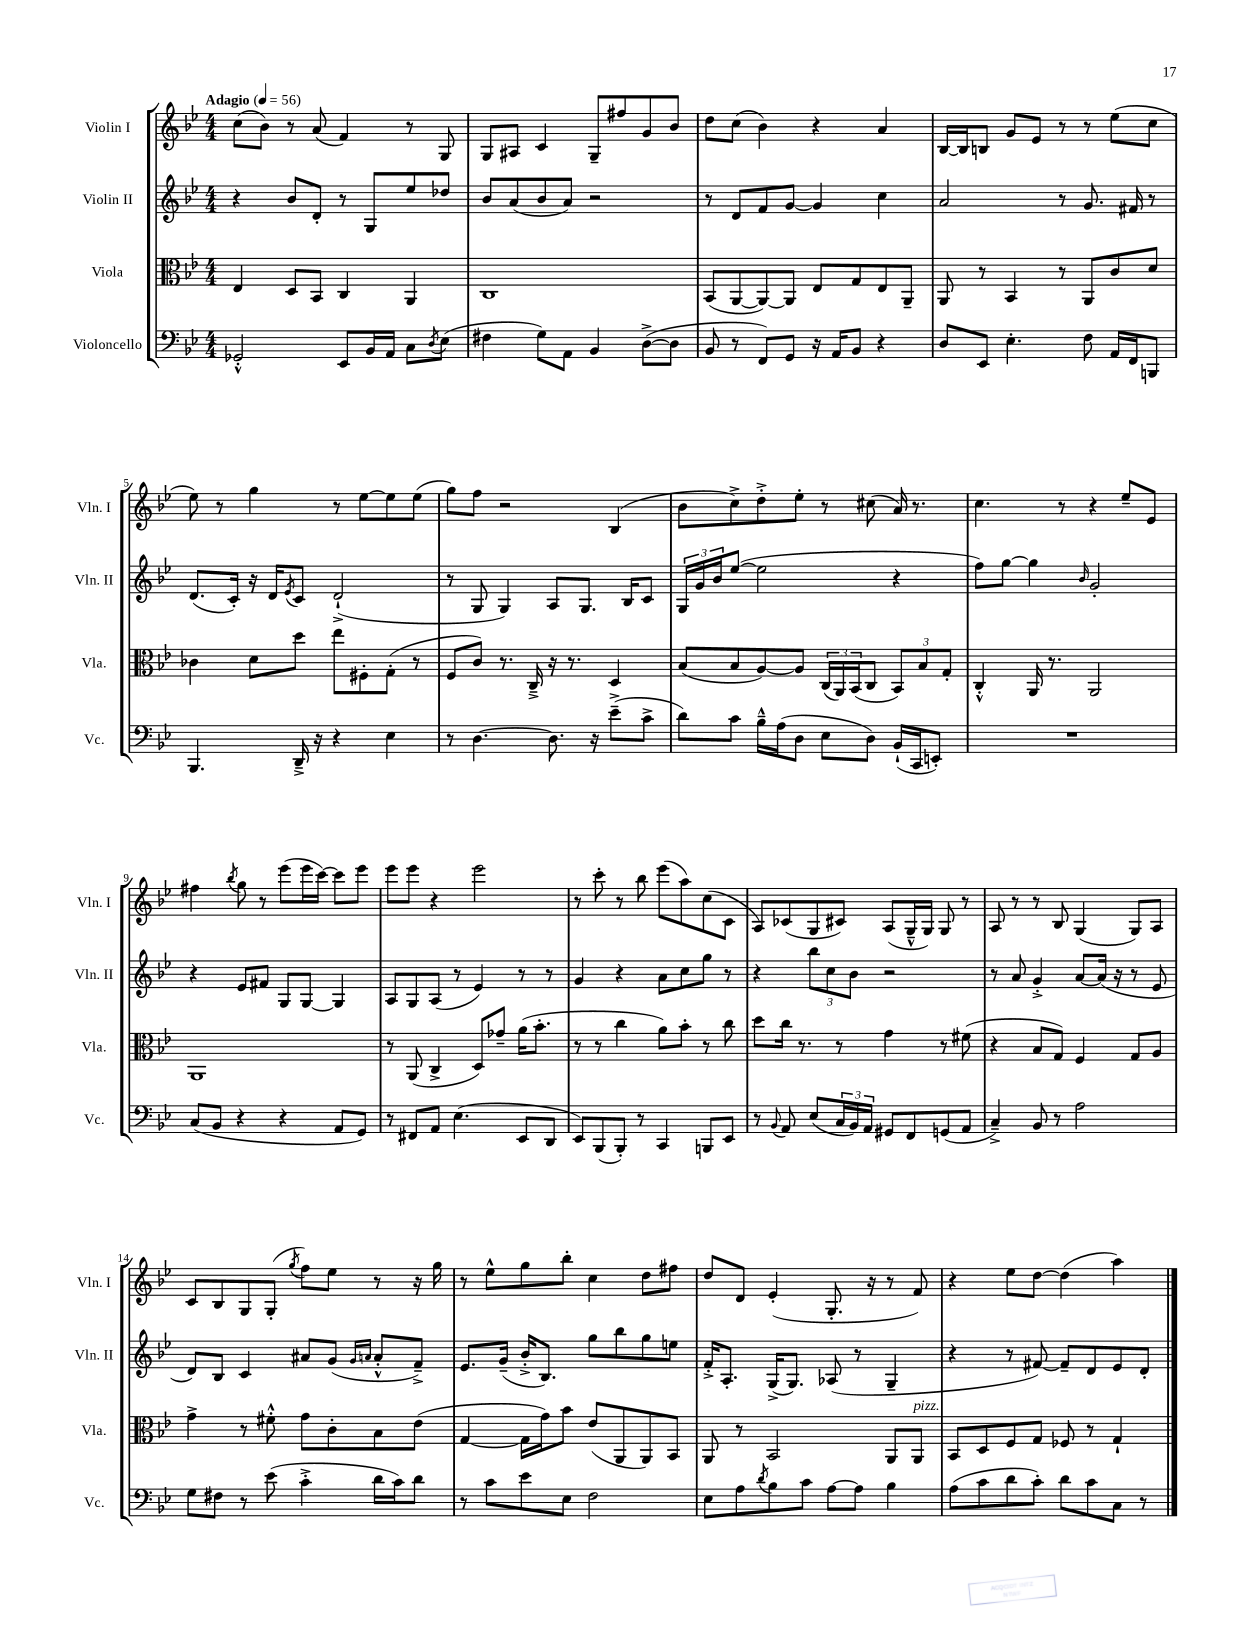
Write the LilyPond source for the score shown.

<<
\new StaffGroup <<
\new Staff = "s0" \with { instrumentName = "Violin I" shortInstrumentName = "Vln. I" } {
    \clef treble \key bes \major \numericTimeSignature \time 4/4 \tempo "Adagio" 4 = 56
    c''8( bes'8) r8 a'8( f'4) r8 g8 |
    g8 ais8 c'4 g8-- fis''8 g'8 bes'8 |
    d''8 c''8( bes'4) r4 a'4 |
    bes16~ bes16 b8 g'8 ees'8 r8 r8 ees''8( c''8 |
    ees''8) r8 g''4 r8 ees''8~ ees''8 ees''8( |
    g''8) f''8 r2 bes4( |
    bes'8 c''8->) d''8-.-> ees''8-. r8 cis''8( a'16) r8. |
    c''4. r8 r4 ees''8-- ees'8 |
    fis''4 \acciaccatura { bes''8 } g''8 r8 ees'''8( ees'''16 c'''16~) c'''8 ees'''8 |
    ees'''8 ees'''8 r4 ees'''2 |
    r8 c'''8-. r8 bes''8 ees'''8( a''8) c''8( c'8 |
    a8) ces'8( g8 cis'8) a8( g16---^ g16) g8 r8 |
    a8 r8 r8 bes8 g4( g8) a8 |
    c'8 bes8 g8 g8-.( \acciaccatura { g''8 } f''8) ees''8 r8 r16 g''16 |
    r8 ees''8-^ g''8 bes''8-. c''4 d''8 fis''8 |
    d''8 d'8 ees'4-.( g8.-. r16 r8 f'8) |
    r4 ees''8 d''8~ d''4( a''4) \bar "|." |
}
\new Staff = "s1" \with { instrumentName = "Violin II" shortInstrumentName = "Vln. II" } {
    \clef treble \key bes \major \numericTimeSignature \time 4/4
    r4 bes'8 d'8-. r8 g8 ees''8 des''8 |
    bes'8 a'8( bes'8 a'8) r2 |
    r8 d'8 f'8 g'8~ g'4 c''4 |
    a'2 r8 g'8. fis'16 r8 |
    d'8.( c'16-.) r16 d'16 \acciaccatura { ees'8 } c'8 d'2-!->( |
    r8 g8 g4) a8 g8. bes16 c'8 |
    \tuplet 3/2 { g16 g'16 bes'16 } ees''8~( ees''2 r4 |
    f''8) g''8~ g''4 \grace { bes'16 } g'2-. |
    r4 ees'8 fis'8 g8 g8~ g4 |
    a8 g8 a8( r8 ees'4) r8 r8 |
    g'4 r4 a'8 c''8 g''8 r8 |
    r4 \tuplet 3/2 { bes''8 c''8 bes'8 } r2 |
    r8 a'8 g'4-.-> a'8~ a'16( r16 r8 ees'8 |
    d'8) bes8 c'4 ais'8 g'8( \grace { g'16 a'16 } a'8-.-^ f'8--->) |
    ees'8. g'16--( bes'16-.-> bes8.) g''8 bes''8 g''8 e''8 |
    f'16-.-> a8.-. g16->( g8.) aes8( r8 g4-- |
    r4 r8 fis'8~) fis'8-- d'8 ees'8 d'8-. \bar "|." |
}
\new Staff = "s2" \with { instrumentName = "Viola" shortInstrumentName = "Vla." } {
    \clef alto \key bes \major \numericTimeSignature \time 4/4
    ees4 d8 bes,8 c4 a,4 |
    c1 |
    bes,8( a,8~ a,8~) a,8 ees8 g8 ees8 a,8-- |
    a,8 r8 bes,4 r8 a,8 c'8 d'8 |
    ces'4 d'8 d''8 ees''8 fis8-. g8-.( r8 |
    f8 c'8) r8. c16---> r16 r8. d4 |
    bes8( bes8 a8~) a8 \tuplet 3/2 { c16( a,16) bes,16( } c8 \tuplet 3/2 { bes,8) bes8 g8-. } |
    c4-.-^ a,16 r8. a,2 |
    a,1 |
    r8 a,8( c4-> d8) ges'8-- a'16( bes'8.-. |
    r8 r8 c''4 a'8) bes'8-. r8 c''8 |
    d''8 c''16 r8. r8 g'4 r8 fis'8( |
    r4 bes8 g8) f4 g8 a8 |
    g'4-> r8 fis'8-.-^ g'8 c'8-. bes8 ees'8( |
    g4~ g16 g'16) bes'8 ees'8( a,8 a,8) bes,8 |
    a,8 r8 bes,2 a,8 a,8^\markup { \italic "pizz." } |
    bes,8 d8 f8 g8 fes8 r8 g4-! \bar "|." |
}
\new Staff = "s3" \with { instrumentName = "Violoncello" shortInstrumentName = "Vc." } {
    \clef bass \key bes \major \numericTimeSignature \time 4/4
    ges,2-.-^ ees,8 bes,16 a,16 c8 \acciaccatura { d8 } ees8( |
    fis4 g8) a,8 bes,4 d8~->( d8 |
    bes,8 r8 f,8) g,8 r16 a,16 bes,8 r4 |
    d8 ees,8 ees4.-. f8 a,16 f,16 b,,8 |
    bes,,4. d,16---> r16 r4 ees4 |
    r8 d4.~ d8. r16 ees'8--->( c'8-> |
    d'8) c'8 bes16---^ a16( d8 ees8 d8) bes,16-!( c,16 e,8-.) |
    R1 |
    c8( bes,8 r4 r4 a,8 g,8) |
    r8 fis,8 a,8 ees4.( ees,8 d,8 |
    ees,8) bes,,8( bes,,8-.) r8 c,4 b,,8 ees,8 |
    r8 \appoggiatura { bes,8 } a,8 ees8( \tuplet 3/2 { c16 bes,16) a,16 } gis,8 f,8 g,8( a,8 |
    c4--->) bes,8 r8 a2 |
    g8 fis8 r8 ees'8( c'4-.-> d'16 c'16) d'8 |
    r8 c'8 ees'8 ees8 f2 |
    ees8 a8 \acciaccatura { d'8 } bes8 c'8 a8~ a8 bes4 |
    a8( c'8 d'8 c'8-.) d'8 c'8 c8 r8 \bar "|." |
}
>>
>>
